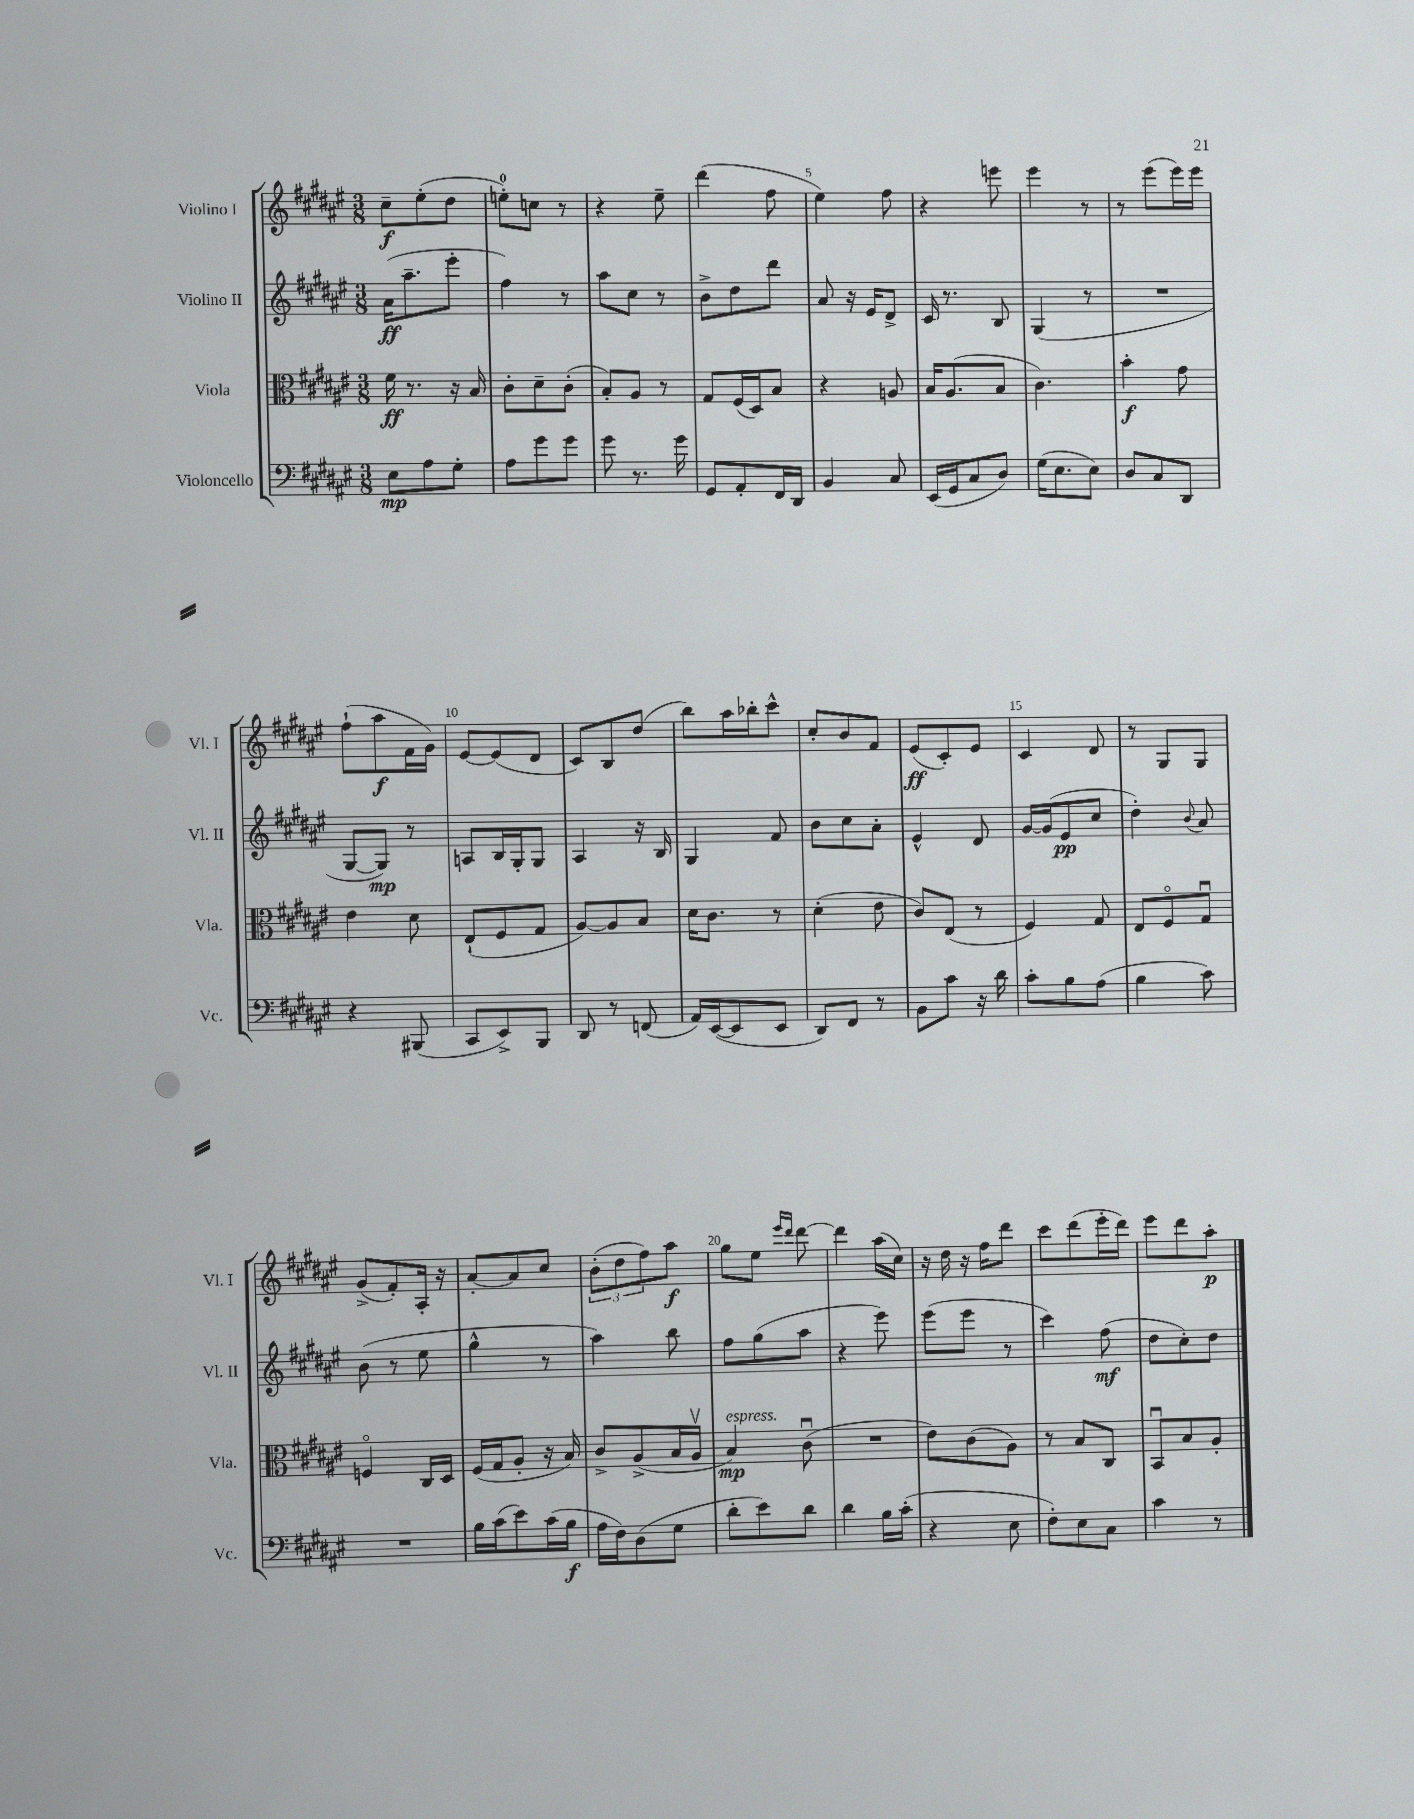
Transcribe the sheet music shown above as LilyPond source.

<<
\new StaffGroup <<
\new Staff = "s0" \with { instrumentName = "Violino I" shortInstrumentName = "Vl. I" } {
    \clef treble \key fis \major \numericTimeSignature \time 3/8
    cis''8--\f eis''8-.( dis''8 |
    e''8-0-.) c''8 r8 |
    r4 eis''8-- |
    dis'''4( fis''8 |
    eis''4) fis''8 |
    r4 e'''8 |
    eis'''4 r8 |
    r8 eis'''8( eis'''16) eis'''16 |
    fis''8-!( ais''8\f fis'16 gis'16) |
    eis'8~ eis'8( dis'8 |
    cis'8) b8 dis''8( |
    b''8) ais''16 bes''16-. cis'''8-^ |
    cis''8-. b'8 fis'8 |
    eis'8\ff( cis'8-.) eis'8 |
    cis'4 dis'8 |
    r8 gis8 gis8 |
    gis'8->( fis'8-.) ais16-. r16 |
    ais'8~-. ais'8 cis''8 |
    \tuplet 3/2 { b'8-.( dis''8 fis''8) } ais''8\f |
    gis''8 eis''8 \grace { eis'''16 dis'''16 } dis'''8~ |
    dis'''4 ais''16( cis''16) |
    r16 dis''16 r16 fis''16 dis'''8 |
    cis'''8 dis'''8( eis'''16-. dis'''16) |
    eis'''8 dis'''8 ais''8-.\p \bar "|." |
}
\new Staff = "s1" \with { instrumentName = "Violino II" shortInstrumentName = "Vl. II" } {
    \clef treble \key fis \major \numericTimeSignature \time 3/8
    ais'16\ff( ais''8.-- eis'''8-. |
    fis''4) r8 |
    ais''8 cis''8 r8 |
    b'8-> dis''8 dis'''8 |
    ais'8 r16 eis'16 dis'8-> |
    cis'16 r8. b8 |
    gis4( r8 |
    R4. |
    gis8~ gis8\mp) r8 |
    a8 b16 gis16-. gis8 |
    ais4 r16 b16 |
    gis4 fis'8 |
    b'8 cis''8 ais'8-. |
    eis'4-^ dis'8 |
    gis'16~ gis'16( eis'8\pp cis''8 |
    dis''4-.) \appoggiatura { b'8 } ais'8 |
    b'8( r8 eis''8 |
    gis''4-^ r8 |
    ais''4) b''8 |
    fis''8 gis''8( ais''8 |
    r4 eis'''8) |
    eis'''8( eis'''8 r8 |
    cis'''4) fis''8\mf( |
    dis''8 cis''8-.) dis''8 \bar "|." |
}
\new Staff = "s2" \with { instrumentName = "Viola" shortInstrumentName = "Vla." } {
    \clef alto \key fis \major \numericTimeSignature \time 3/8
    fis'16\ff r8. r16 b16 |
    cis'8-. dis'8-- cis'8-.( |
    b8-.) ais8 r8 |
    gis8 fis16( dis16) b8 |
    r4 a8 |
    b16 ais8.( b8 |
    cis'4.) |
    b'4-.\f gis'8 |
    eis'4 dis'8 |
    eis8-!( fis8 gis8 |
    ais8~) ais8 b8 |
    dis'16 cis'8. r8 |
    dis'4-.( eis'8 |
    cis'8) eis8( r8 |
    fis4) gis8 |
    eis8 fis8\flageolet gis8\downbow |
    f4\flageolet cis16 dis16 |
    fis16( gis16 ais8-. r16 b16) |
    cis'8-> ais8->( b16 ais16\upbow |
    b4\mp^\markup { \italic "espress." }) cis'8\downbow( |
    R4. |
    eis'8) cis'8( ais8) |
    r8 b8 cis8 |
    b,8\downbow b8 ais8-. \bar "|." |
}
\new Staff = "s3" \with { instrumentName = "Violoncello" shortInstrumentName = "Vc." } {
    \clef bass \key fis \major \numericTimeSignature \time 3/8
    eis8\mp ais8 gis8-. |
    ais8 gis'8 gis'8 |
    gis'8 r8. gis'16 |
    gis,8 ais,8-. fis,16 dis,16 |
    b,4 cis8 |
    eis,16( gis,16 cis8 dis8) |
    gis16( eis8. eis8) |
    dis8 cis8 dis,8 |
    r4 bis,,8( |
    cis,8 eis,8->) b,,8 |
    dis,8 r8 f,8( |
    ais,16) eis,16~( eis,8 eis,8 |
    dis,8) fis,8 r8 |
    b,8 cis'8 r16 dis'16 |
    cis'8-. b8 ais8( |
    b4 cis'8) |
    R4. |
    b16 cis'16( eis'8) cis'16( b16\f |
    ais16 fis16) dis8( gis8 |
    dis'8-. eis'8) dis'8 |
    dis'4 b16 cis'16-.( |
    r4 eis8 |
    fis8-.) eis8 cis8 |
    cis'4 r8 \bar "|." |
}
>>
>>
\layout { \context { \Score \override BarNumber.break-visibility = ##(#f #t #t) barNumberVisibility = #(every-nth-bar-number-visible 5) } }
